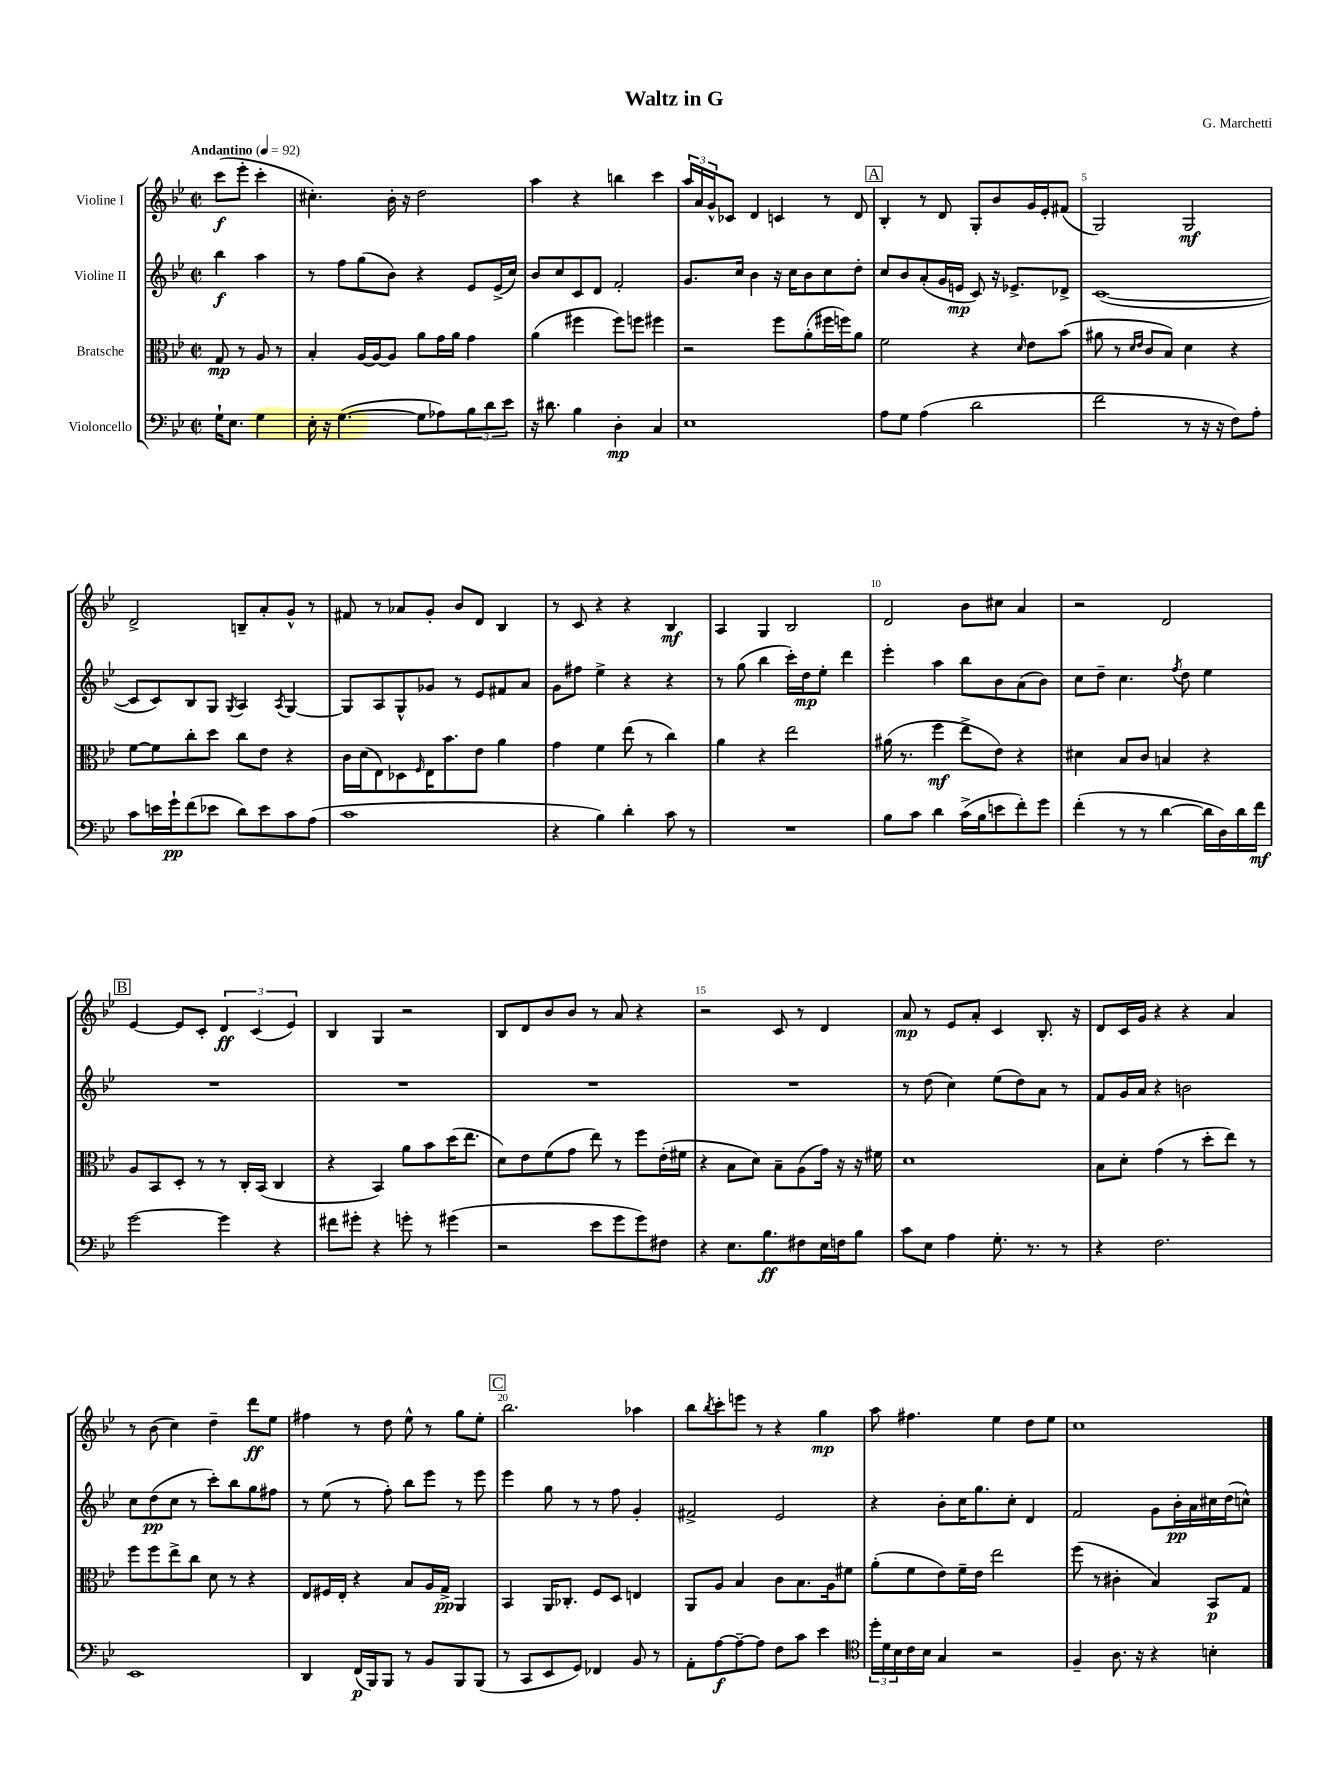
\header { title = "Waltz in G" composer = "G. Marchetti" }
<<
\new StaffGroup <<
\new Staff = "s0" \with { instrumentName = "Violine I" } {
    \clef treble \key bes \major \defaultTimeSignature \time 2/2 \partial 2 \tempo "Andantino" 4 = 92
    c'''8\f( ees'''8-. c'''4-. |
    cis''4.-.) bes'16-. r16 d''2 |
    a''4 r4 b''4 c'''4 |
    \tuplet 3/2 { a''16 a'16 g'16-^ } ces'8 d'4 c'4 r8 d'8 |
    \mark \markup { \box "A" } bes4-. r8 d'8 g8-. bes'8 g'16 ees'16-. fis'8( |
    g2) g2\mf |
    d'2-> b8-- a'8-. g'8-^ r8 |
    fis'8 r8 aes'8 g'8-. bes'8 d'8 bes4 |
    r8 c'8 r4 r4 bes4\mf |
    a4 g4 bes2 |
    d'2 bes'8 cis''8 a'4 |
    r2 d'2 |
    \mark \markup { \box "B" } ees'4~ ees'8 c'8-. \tuplet 3/2 { d'4\ff c'4( ees'4) } |
    bes4 g4 r2 |
    bes8 d'8 bes'8 bes'8 r8 a'8 r4 |
    r2 c'8 r8 d'4 |
    a'8\mp r8 ees'8 a'8-. c'4 bes8.-. r16 |
    d'8 c'16 g'16 r4 r4 a'4 |
    r8 bes'8( c''4) d''4-- d'''8\ff ees''8 |
    fis''4 r8 d''8 ees''8-^ r8 g''8 ees''8-. |
    \mark \markup { \box "C" } bes''2. aes''4 |
    bes''8 \acciaccatura { bes''8 } c'''8-. e'''8 r8 r4 g''4\mp |
    a''8 fis''4. ees''4 d''8 ees''8 |
    c''1 \bar "|." |
}
\new Staff = "s1" \with { instrumentName = "Violine II" } {
    \clef treble \key bes \major \defaultTimeSignature \time 2/2 \partial 2
    bes''4\f a''4 |
    r8 f''8 g''8( bes'8) r4 ees'8 ees'16->( c''16) |
    bes'8 c''8 c'8 d'8 f'2-. |
    g'8. c''16 bes'4 r16 c''16 bes'8 c''8 d''8-. |
    \mark \markup { \box "A" } c''8 bes'8 a'8-.( g'16 e'16\mp c'8) r16 ees'8.-> des'8-> |
    c'1~( |
    c'8 c'8) bes8 g8 \acciaccatura { g8 } a4 \acciaccatura { a8 } g4~ |
    g8 a8 g8-^ ges'8 r8 ees'8 fis'8 a'8 |
    g'8 fis''8 ees''4-> r4 r4 |
    r8 g''8( bes''4 c'''16-.) d''16\mp ees''8-. d'''4 |
    ees'''4-. a''4 bes''8 bes'8 a'8( bes'8) |
    c''8 d''8-- c''4. \acciaccatura { f''8 } d''8 ees''4 |
    \mark \markup { \box "B" } R1 |
    R1 |
    R1 |
    R1 |
    r8 d''8( c''4) ees''8( d''8) a'8 r8 |
    f'8 g'16 a'16 r4 b'2 |
    c''8 d''8\pp( c''8 r8 c'''8-.) bes''8 g''8 fis''8 |
    r8 ees''8( r8 f''8-.) bes''8 ees'''8 r8 ees'''8 |
    \mark \markup { \box "C" } ees'''4 g''8 r8 r8 f''8 g'4-. |
    fis'2-> ees'2 |
    r4 bes'8-. c''16 g''8. c''8-. d'4 |
    f'2 g'8 bes'16-.\pp a'16 cis''16 d''16( c''8-^) \bar "|." |
}
\new Staff = "s2" \with { instrumentName = "Bratsche" } {
    \clef alto \key bes \major \defaultTimeSignature \time 2/2 \partial 2
    g8\mp r8 a8 r8 |
    bes4-. a16~ a16~ a8 a'8 g'16 a'16 g'4 |
    a'4( fis''4 fis''8) f''8 fis''4 |
    r2 f''8 a'8-.( fis''16 f''16) a'8 |
    \mark \markup { \box "A" } f'2 r4 \grace { d'16 } ees'8 bes'8( |
    ais'8 r8 \grace { d'16 ees'16 } c'8 bes8) d'4 r4 |
    f'8~ f'8 c''8-. d''8 c''8 ees'8 r4 |
    c'16 d'16( ees8) des8 \grace { f16 } ees16 bes'8. ees'8 a'4 |
    g'4 f'4 ees''8( r8 c''4) |
    a'4 r4 ees''2 |
    ais'16( r8. f''4\mf ees''8-> ees'8) r4 |
    dis'4 bes8 c'8 b4 r4 |
    \mark \markup { \box "B" } a8 bes,8 d8-. r8 r8 c16-. bes,16( c4 |
    r4 bes,4) a'8 bes'8 d''16( ees''8. |
    d'8) ees'8 f'8( g'8 ees''8) r8 f''8 ees'16-.( fis'16 |
    r4 bes8 d'8) bes8-- a8( g'16) r16 r16 fis'16 |
    d'1 |
    bes8 d'8-. g'4( r8 d''8-. ees''8) r8 |
    f''8 f''8 ees''8-> c''8 d'8 r8 r4 |
    ees8 fis16 ees16-. r4 bes8 a16 g16->\pp a,4 |
    \mark \markup { \box "C" } bes,4 a,16 ces8.-. f8 d8 e4 |
    a,8 a8 bes4 c'8 bes8. a16 fis'8 |
    a'8-.( f'8 ees'8) f'16-- ees'16 ees''2 |
    f''8( r8 cis'4-. bes4) bes,8\p g8 \bar "|." |
}
\new Staff = "s3" \with { instrumentName = "Violoncello" } {
    \clef bass \key bes \major \defaultTimeSignature \time 2/2 \partial 2
    g16-! ees8. g4 |
    ees16-. r16 g4.~( g8 aes8) \tuplet 3/2 { bes8 d'8 ees'8 } |
    r16 dis'8. bes4 d4-.\mp c4 |
    ees1 |
    \mark \markup { \box "A" } a8 g8 a4( d'2 |
    f'2 r8 r16 r16 f8) a8-. |
    c'8 e'16 g'16-!\pp f'8( ees'8 d'8) ees'8 c'8 a8( |
    c'1 |
    r4 bes4) d'4-. c'8 r8 |
    R1 |
    bes8 c'8 d'4 c'16->( bes16 e'8 f'8-.) g'8 |
    f'4-.( r8 r8 d'4~ d'16 d16) d'16 f'16\mf |
    \mark \markup { \box "B" } g'2~ g'4 r4 |
    fis'8 gis'8-. r4 g'8-. r8 gis'4( |
    r2 ees'8 g'8 g'8) fis8 |
    r4 ees8. bes8.\ff fis8 ees16 f16 bes8 |
    c'8 ees8 a4 g8.-. r8. r8 |
    r4 f2. |
    ees,1 |
    d,4 f,16\p( bes,,16) bes,,8 r8 bes,8 bes,,8 bes,,8( |
    \mark \markup { \box "C" } r8 c,8 ees,8 g,8) fes,4 bes,8 r8 |
    a,8-. a8~\f a8~-- a8 f8 c'8 ees'4 |
    \clef tenor \tuplet 3/2 { d''16-. d'16 bes16 } c'16 bes16 g4 r2 |
    f4-- a8. r16 r4 b4-. \bar "|." |
}
>>
>>
\layout { \context { \Score \override BarNumber.break-visibility = ##(#f #t #t) barNumberVisibility = #(every-nth-bar-number-visible 5) } }
